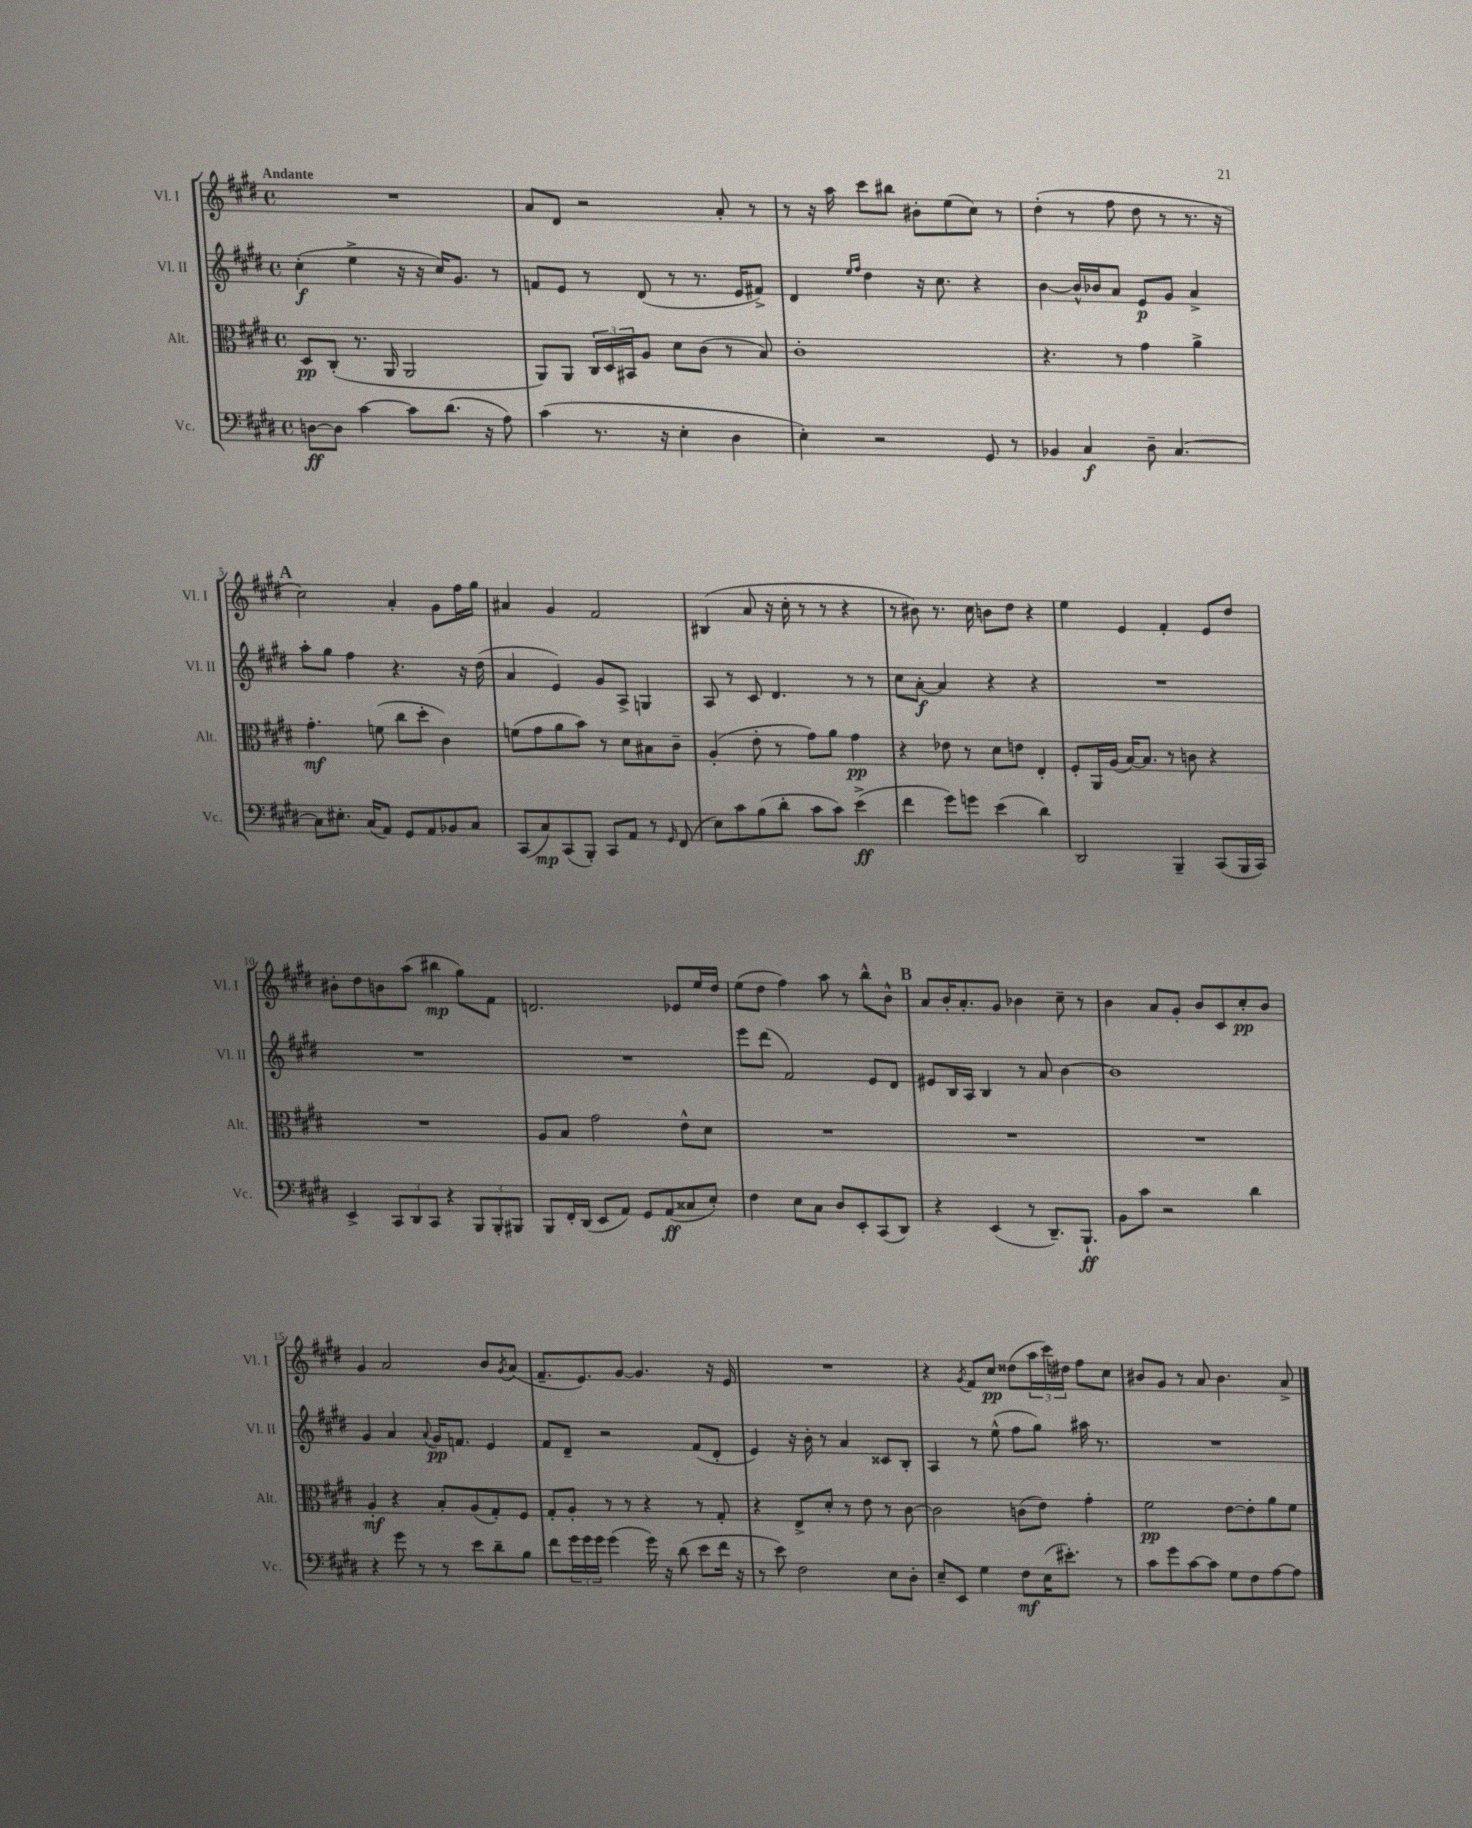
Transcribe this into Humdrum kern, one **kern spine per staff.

**kern	**dynam	**kern	**dynam	**kern	**dynam	**kern	**dynam
*part4	*part4	*part3	*part3	*part2	*part2	*part1	*part1
*staff4	*staff4	*staff3	*staff3	*staff2	*staff2	*staff1	*staff1
*I"Vc.	*	*I"Alt.	*	*I"Vl. II	*	*I"Vl. I	*
*I'Vc.	*	*I'Alt.	*	*I'Vl. II	*	*I'Vl. I	*
*clefF4	*	*clefC3	*	*clefG2	*	*clefG2	*
*k[f#c#g#d#]	*	*k[f#c#g#d#]	*	*k[f#c#g#d#]	*	*k[f#c#g#d#]	*
*M4/4	*	*M4/4	*	*M4/4	*	*M4/4	*
*met(c)	*	*met(c)	*	*met(c)	*	*met(c)	*
=1	=1	=1	=1	=1	=1	=1	=1
!	!	!	!	!	!	!LO:TX:a:B:t=Andante	!
[8Dn\L	ff	8D#/L	pp	(4cc#'\	f	1r	.
8D\J]	.	(8C#'/J	.	.	.	.	.
[4c#\	.	8.r	.	4ee^\	.	.	.
.	.	16AA/	.	.	.	.	.
8c#\L]	.	2AA/	.	16r	.	.	.
.	.	.	.	16r	.	.	.
(8.d#\J	.	.	.	16cc#/KL)	.	.	.
.	.	.	.	8.g#/J	.	.	.
16r	.	.	.	.	.	.	.
8A\)	.	.	.	8r	.	.	.
=2	=2	=2	=2	=2	=2	=2	=2
(4c#\	.	8AA/L)	.	8fn/L	.	8a/L	.
.	.	8AA/J	.	8e/J	.	8d#/J	.
8.r	.	24C#/LL	.	8r	.	2r	.
.	.	24D#/	.	.	.	.	.
.	.	24BB#X/J	.	.	.	.	.
.	.	8A/J	.	(8d#/	.	.	.
16r	.	.	.	.	.	.	.
4E'\	.	8d#\L	.	8r	.	.	.
.	.	(8c#\J	.	8.r	.	.	.
4D#\	.	8r	.	.	.	8a'/	.
.	.	.	.	16e/KL	.	.	.
.	.	8B/)	.	8f#X^/J)	.	8r	.
=3	=3	=3	=3	=3	=3	=3	=3
4E'\)	.	1c#'	.	4d#/	.	8r	.
.	.	.	.	.	.	16r	.
.	.	.	.	.	.	16aa\	.
.	.	.	.	16qqee/LL	.	.	.
.	.	.	.	16qqff#/JJ	.	.	.
2r	.	.	.	4dd#\	.	8ccc#\L	.
.	.	.	.	.	.	8bb#X\J	.
.	.	.	.	16r	.	8b#X'\L	.
.	.	.	.	8.cc#\	.	.	.
.	.	.	.	.	.	(8ee\	.
8GG#/	.	.	.	4r	.	8cc#\J)	.
8r	.	.	.	.	.	8r	.
=4	=4	=4	=4	=4	=4	=4	=4
4BB-X/	.	4.r	.	[4b\	.	(4dd#'\	.
4C#/	f	.	.	16b^^/LL]	.	8r	.
.	.	.	.	16b-X/J	.	.	.
.	.	8r	.	8a/J	.	8ff#\	.
8D#~\	.	4g#\	.	8e/L	p	8dd#\	.
[4.C#/	.	.	.	8g#/J	.	8r	.
.	.	4a^\	.	4a^/	.	8.r	.
.	.	.	.	.	.	16r	.
!!LO:LB:g=z
!!LO:REH:place=s1:t=A
=5	=5	=5	=5	=5	=5	=5	=5
8C#\L]	.	4.g#'\	mf	8aa'\L	.	2cc#\)	.
8.E#X'\J	.	.	.	8gg#\J	.	.	.
.	.	.	.	4ff#\	.	.	.
(16C#/KL	.	.	.	.	.	.	.
8AA/J)	.	(8fn\	.	.	.	.	.
8GG#/L	.	8cc#\L	.	4.r	.	4a'/	.
8AA/	.	8dd#'\J	.	.	.	.	.
8BB-X/	.	4c#\)	.	.	.	8g#\L	.
8C#/J	.	.	.	16r	.	16ff#\L	.
.	.	.	.	(16dd#\	.	16gg#\JJ	.
=6	=6	=6	=6	=6	=6	=6	=6
(8CC#/L	.	(8fn\L	.	4a/	.	4a#X/	.
8C#/)	mp	8g#\	.	.	.	.	.
(8CC#/	.	8a\	.	4e/)	.	4g#/	.
8BBB'/J)	.	8b\J)	.	.	.	.	.
8CC#/L	.	8r	.	8g#/L	.	2f#/	.
8AA/J	.	8d#\L	.	8A^/J	.	.	.
8r	.	8B#X\	.	4Gn/	.	.	.
16qqGG#/	.	.	.	.	.	.	.
(8FF#/	.	8c#~\J	.	.	.	.	.
=7	=7	=7	=7	=7	=7	=7	=7
8E\L)	.	(4A'/	.	8A/	.	(4B#X/	.
8c#\	.	.	.	8r	.	.	.
(8B\	.	8e'\	.	8c#/	.	8a/	.
8d#'\J	.	8r	.	4.d#/	.	16r	.
.	.	.	.	.	.	16cc#'\	.
8c#\L	.	8g#\L)	.	.	.	8r	.
8c#\J)	.	8a\J	.	.	.	8r	.
(4e^\	ff	4g#\	pp	8r	.	4r	.
.	.	.	.	8r	.	.	.
=8	=8	=8	=8	=8	=8	=8	=8
4f#\	.	4r	.	8cc#\L	.	8r	.
.	.	.	.	[8a'\J	f	8b#X\)	.
8g#\L)	.	8e-X\	.	4a/]	.	8.r	.
8gn\J	.	8r	.	.	.	.	.
.	.	.	.	.	.	16cc#\	.
(4e\	.	8d#\L	.	4r	.	8bn\L	.
.	.	8en\J	.	.	.	8dd#\J	.
4d#\)	.	4E'/	.	4r	.	4r	.
=9	=9	=9	=9	=9	=9	=9	=9
2DD#/	.	8F#'/L	.	1r	.	4ee\	.
.	.	16AA/L	.	.	.	.	.
.	.	(16A/JJ	.	.	.	.	.
.	.	[16B/KL)	.	.	.	4e/	.
.	.	8.B/J]	.	.	.	.	.
4BBB~/	.	8r	.	.	.	4f#'/	.
.	.	8cn\	.	.	.	.	.
(8CC#/L	.	4r	.	.	.	8e/L	.
16BBB/L	.	.	.	.	.	8dd#/J	.
16CC#/JJ)	.	.	.	.	.	.	.
!!LO:LB:g=z
=10	=10	=10	=10	=10	=10	=10	=10
4EE^/	.	1r	.	1r	.	8b#X'\L	.
.	.	.	.	.	.	8dd#\	.
12CC#/L	.	.	.	.	.	8bn\	.
12DD#/	.	.	.	.	.	.	.
.	.	.	.	.	.	(8aa\J	.
12CC#/J	.	.	.	.	.	.	.
4r	.	.	.	.	.	4bb#X\	mp
12BBB/L	.	.	.	.	.	8gg#\L)	.
12BBB'/	.	.	.	.	.	.	.
.	.	.	.	.	.	8f#\J	.
12BBB#X/J	.	.	.	.	.	.	.
=11	=11	=11	=11	=11	=11	=11	=11
8BBB/L	.	8A/L	.	1r	.	2.dn/	.
16FF#'/L	.	8B/J	.	.	.	.	.
(16DD#/JJ	.	.	.	.	.	.	.
8EE/L	.	2g#\	.	.	.	.	.
8AA/J)	.	.	.	.	.	.	.
8GG#/L	.	.	.	.	.	.	.
(8AA/	ff	.	.	.	.	.	.
8C##X/	.	8e^^\L	.	.	.	8e-X/L	.
8E'/J)	.	8d#\J	.	.	.	16ee/L	.
.	.	.	.	.	.	16dd#/JJ	.
=12	=12	=12	=12	=12	=12	=12	=12
4F#\	.	1r	.	8eee\L	.	(8ee\L	.
.	.	.	.	(8ddd#\J	.	8dd#\J	.
8E\L	.	.	.	2f#/)	.	4ff#\)	.
8C#\J	.	.	.	.	.	.	.
8D#/L	.	.	.	.	.	8aa\	.
8EE'/	.	.	.	.	.	8r	.
(8CC#/	.	.	.	8e/L	.	8bb^^\L	.
8DD#/J)	.	.	.	8d#/J	.	8b^^\J	.
!!LO:REH:place=s1:t=B
=13	=13	=13	=13	=13	=13	=13	=13
4r	.	1r	.	8e#X/L	.	8a/L	.
.	.	.	.	16B/L	.	16b'/K	.
.	.	.	.	16A/JJ	.	8.a'/	.
(4EE/	.	.	.	4B/	.	.	.
.	.	.	.	.	.	8g#/J	.
8r	.	.	.	8r	.	4b-X\	.
8.DD#~/L)	.	.	.	8a/	.	.	.
.	.	.	.	[4b\	.	8cc#~\	.
8.BBB`/J	ff	.	.	.	.	.	.
.	.	.	.	.	.	8r	.
=14	=14	=14	=14	=14	=14	=14	=14
8BB\L	.	1r	.	1b]	.	4b\	.
8c#\J	.	.	.	.	.	.	.
2r	.	.	.	.	.	8a/L	.
.	.	.	.	.	.	8g#'/J	.
.	.	.	.	.	.	8b/L	.
.	.	.	.	.	.	8c#/	.
4d#\	.	.	.	.	.	8cc#'/	pp
.	.	.	.	.	.	8b/J	.
!!LO:LB:g=z
=15	=15	=15	=15	=15	=15	=15	=15
4r	.	4A'/	mf	4g#/	.	4g#/	.
8g#\	.	4r	.	4a/	.	2a/	.
8r	.	.	.	.	.	.	.
.	.	.	.	8qqa/	.	.	.
8r	.	8B'/L	.	16g#/KL	pp	.	.
.	.	.	.	8.fn/J	.	.	.
8e\L	.	(8A/	.	.	.	.	.
8d#~\	.	8G#'/)	.	4e/	.	8b/L	.
.	.	.	.	.	.	8qg#/	.
8B\J	.	8F#/J	.	.	.	(8a/J	.
=16	=16	=16	=16	=16	=16	=16	=16
8f#\L	.	8G#'/L	.	8f#/L	.	8.f#~/L	.
24g#\L	.	8A'/J	.	8d#~/J	.	.	.
24g#\	.	.	.	.	.	.	.
.	.	.	.	.	.	8.e/)	.
24g#\JJ	.	.	.	.	.	.	.
(4g#\	.	8r	.	2r	.	.	.
.	.	8r	.	.	.	[8g#/J	.
16g#\)	.	4r	.	.	.	4.g#/]	.
16r	.	.	.	.	.	.	.
(8d#\	.	.	.	.	.	.	.
8e\L	.	8r	.	(8f#/L	.	.	.
16f#\Jk	.	8G#'/	.	8d#'/J	.	16r	.
16r	.	.	.	.	.	16e/	.
=17	=17	=17	=17	=17	=17	=17	=17
8r	.	4r	.	4e/)	.	1r	.
8e\)	.	.	.	.	.	.	.
2F#\	.	8E^/L	.	16r	.	.	.
.	.	.	.	16b'\	.	.	.
.	.	8d#'/J	.	8r	.	.	.
.	.	8r	.	4a/	.	.	.
.	.	8e\	.	.	.	.	.
8E\L	.	8r	.	8c##X/L	.	.	.
8D#'\J	.	[8c#\	.	8B'/J	.	.	.
=18	=18	=18	=18	=18	=18	=18	=18
8E~/L	.	2c#\]	.	4A/	.	4r	.
8EE/J	.	.	.	.	.	.	.
.	.	.	.	.	.	8qg#/	.
4G#\	.	.	.	8r	.	8f#/L	.
.	.	.	.	(8ee^^\	.	8cc#/J	pp
8F#\L	mf	(8cn\L	.	8ff#\L	.	(8dd##X\L	.
(16E\K	.	8e\J)	.	8gg#\J)	.	24aa\L	.
.	.	.	.	.	.	24ccc#\)	.
8.e#X'\J)	.	.	.	.	.	.	.
.	.	.	.	.	.	24dd#X\JJ	.
.	.	4g#'\	.	16aa#X\	.	8ff#\L	.
.	.	.	.	8.r	.	.	.
8r	.	.	.	.	.	8cc#\J	.
=19	=19	=19	=19	=19	=19	=19	=19
8c#\L	.	2f#\	pp	1r	.	8b#X/L	.
8g#\	.	.	.	.	.	8g#/J	.
[8c#\	.	.	.	.	.	8r	.
8c#\J]	.	.	.	.	.	8a/	.
8G#\L	.	[8e\L	.	.	.	4.b#\	.
8F#\	.	8e'\]	.	.	.	.	.
[8A\	.	8a\	.	.	.	.	.
8A\J]	.	8f#\J	.	.	.	8a^/	.
==	==	==	==	==	==	==	==
*-	*-	*-	*-	*-	*-	*-	*-
